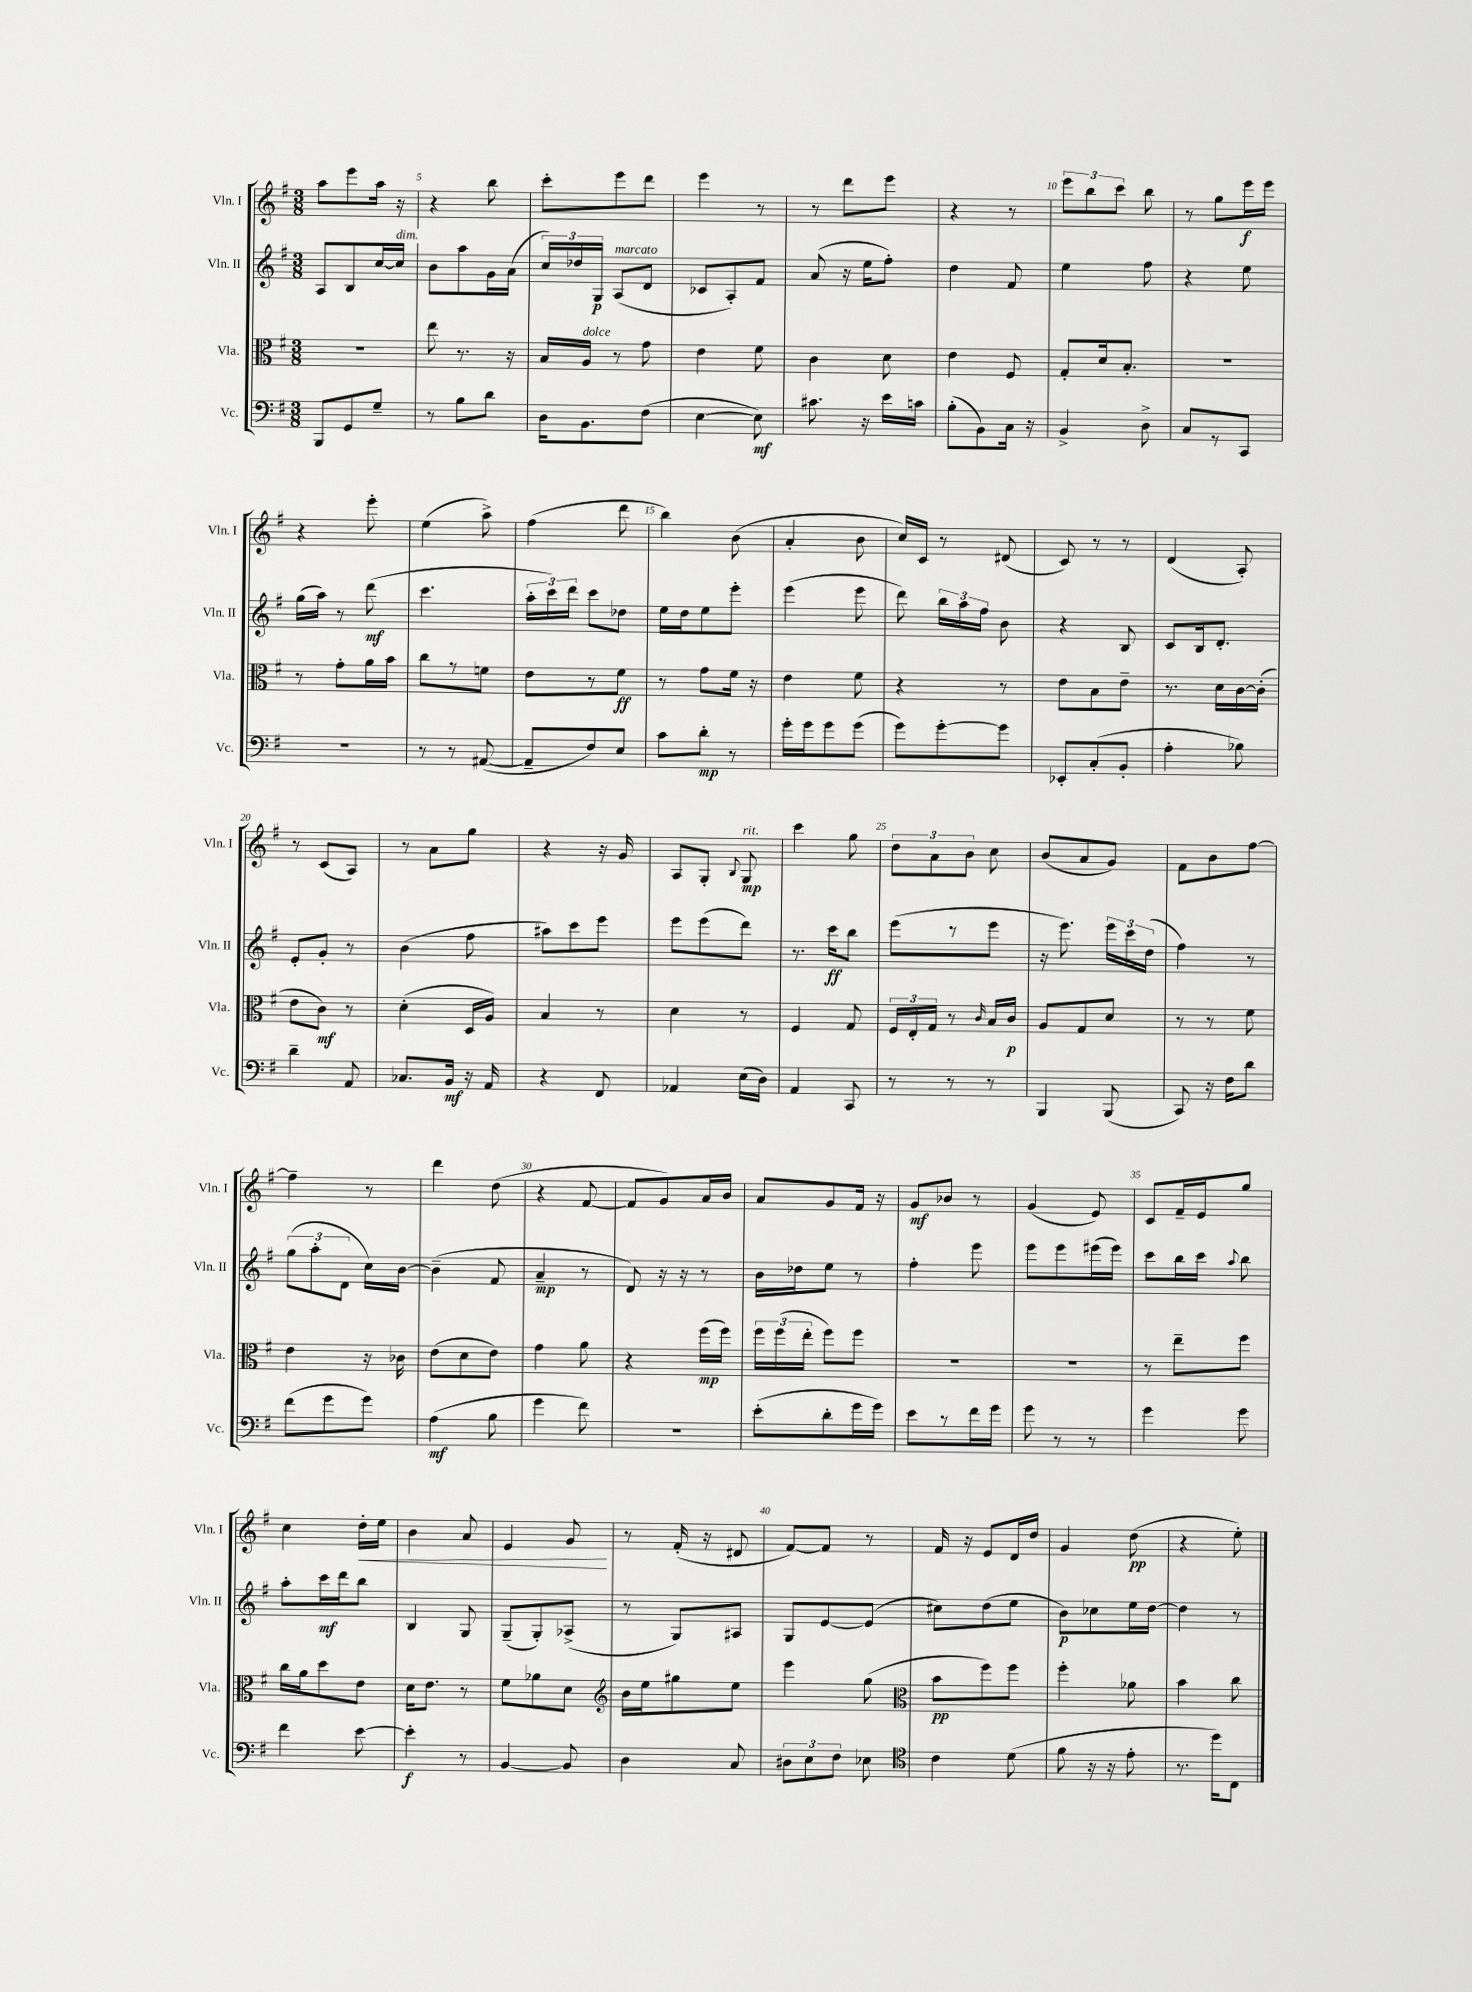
<<
\new StaffGroup <<
\new Staff = "s0" \with { instrumentName = "Vln. I" shortInstrumentName = "Vln. I" } {
    \clef treble \key g \major \numericTimeSignature \time 3/8
    \autoBeamOff a''8[ e'''8 a''16] r16 |
    r4 b''8 |
    c'''8[-. e'''8 d'''8] |
    e'''4 r8 |
    r8 d'''8[ e'''8] |
    r4 r8 |
    \tuplet 3/2 { e'''8[ b''8 c'''8] } b''8 |
    r8 g''8[ e'''16\f e'''16] |
    r4 e'''8-. |
    e''4( a''8->) |
    fis''4( d'''8 |
    b''4) b'8( |
    a'4-. b'8 |
    c''16[) c'16] r8 dis'8( |
    c'8) r8 r8 |
    d'4( a8-.) |
    r8 c'8[( a8]) |
    r8 a'8[ g''8] |
    r4 r16 g'16 |
    a8[ g8]-. \appoggiatura { b8 } g8\mp^\markup { \italic "rit." } |
    c'''4 g''8 |
    \tuplet 3/2 { d''8[ a'8 b'8] } c''8 |
    b'8[( a'8 g'8]) |
    fis'8[ b'8 fis''8]~ |
    fis''4-- r8 |
    d'''4 d''8( |
    r4 fis'8~ |
    fis'8[ g'8) a'16 b'16] |
    a'8[ g'8 fis'16] r16 |
    g'8[\mf bes'8] r8 |
    g'4( e'8) |
    c'8[ fis'16-- e'16 g''8] |
    c''4 d''16[-.\< e''16] |
    b'4 a'8 |
    e'4 g'8\! |
    r8 fis'16-.( r16 dis'8 |
    fis'8[~) fis'8] r8 |
    fis'16 r16 e'8[ d'16 d''16] |
    g'4 d''8\pp( |
    r4 e''8-.) \bar "|." |
}
\new Staff = "s1" \with { instrumentName = "Vln. II" shortInstrumentName = "Vln. II" } {
    \clef treble \key g \major \numericTimeSignature \time 3/8
    \autoBeamOff a8[ b8 c''16~ c''16]^\markup { \italic "dim." } |
    b'8[ a''8 g'16 a'16]( |
    \tuplet 3/2 { c''16[) des''16 g16]\p } a8[^\markup { \italic "marcato" }( d'8] |
    ces'8[ a8-.) fis'8] |
    a'8( r16 e''16[ fis''8]-.) |
    d''4 fis'8 |
    e''4 fis''8 |
    r4 e''8 |
    g''16[( a''16]) r8 d'''8\mf( |
    c'''4. |
    \tuplet 3/2 { a''16[-. c'''16) d'''16] } c'''8[ des''8] |
    e''16[ d''16 e''8 e'''8]-. |
    e'''4( e'''8 |
    d'''8) \tuplet 3/2 { b''16[ a''16 fis''16] } b'8 |
    r4 b8 |
    c'8[ b16 d'8.]-. |
    e'8[-. g'8]-. r8 |
    b'4( fis''8 |
    ais''8[) c'''8 e'''8] |
    e'''8[ e'''8( d'''8]) |
    r8. c'''16[\ff b''8] |
    e'''8[( r8 e'''8] |
    r16 e'''8.) \tuplet 3/2 { e'''16[ c'''16 d''16]( } |
    fis''4) r8 |
    \tuplet 3/2 { g''8[( a''8-. d'8] } c''16[) b'16]~ |
    b'4--( fis'8 |
    a'4--\mp r8 |
    d'8) r16 r16 r8 |
    b'16[ des''16 e''8] r8 |
    fis''4-. e'''8 |
    e'''8[ e'''8 eis'''16( eis'''16]) |
    c'''8[ b''16 c'''16] \appoggiatura { a''8 } b''8 |
    a''8[-. c'''16\mf d'''16 b''8] |
    b4 g8 |
    g8[--( g8-.) aes8]->( |
    r8 g8[) ais8] |
    g8[ e'8~ e'8]( |
    cis''8[) d''8( e''8] |
    b'8[\p) ces''8 e''16 d''16]~ |
    d''4 r8 \bar "|." |
}
\new Staff = "s2" \with { instrumentName = "Vla." shortInstrumentName = "Vla." } {
    \clef alto \key g \major \numericTimeSignature \time 3/8
    \autoBeamOff R4. |
    e''8 r8. r16 |
    b16[ a16]^\markup { \italic "dolce" } r8 g'8 |
    e'4 fis'8 |
    c'4 d'8 |
    e'4 fis8 |
    g8[-. d'16 b8.]-. |
    R4. |
    r8 g'8[-. a'16 b'16] |
    c''8[ r8 f'8] |
    e'8[ r8 fis'8]\ff |
    r8 g'8[ fis'16] r16 |
    e'4 fis'8 |
    r4 r8 |
    e'8[ b8 e'8]-- |
    r8. d'16[ c'16~ c'16]-.( |
    e'8[ c'8]\mf) r8 |
    d'4-.( d16[ a16]) |
    b4 r8 |
    d'4 r8 |
    fis4 g8 |
    \tuplet 3/2 { fis16[ e16-. g16] } r8 \grace { c'16 } b16[ c'16]\p |
    a8[ g8 d'8] |
    r8 r8 fis'8 |
    e'4 r16 ces'16 |
    e'8[( d'8 e'8]) |
    g'4 a'8 |
    r4 fis''16[\mp( fis''16]) |
    \tuplet 3/2 { fis''16[ fis''16( e''16]-. } fis''8[) fis''8] |
    R4. |
    R4. |
    r8 e''8[-- fis''8] |
    c''16[ a'16 d''8 e'8] |
    d'16[ e'8.] r8 |
    fis'8[ aes'8 d'8] |
    \clef treble b'16[ e''16 gis''8 e''8] |
    e'''4 g''8( |
    \clef alto b'8[\pp fis''8) fis''8] |
    fis''4-. aes'8 |
    b'4 c''8 \bar "|." |
}
\new Staff = "s3" \with { instrumentName = "Vc." shortInstrumentName = "Vc." } {
    \clef bass \key g \major \numericTimeSignature \time 3/8
    \autoBeamOff b,,8[ g,8 g8]-- |
    r8 b8[ d'8] |
    d16[ b,8. fis8]( |
    e4~ e8\mf) |
    cis'8. r16 e'16[ c'16] |
    b8[-.( b,8) c16] r16 |
    b,4-> d8-> |
    c8[ r8 c,8] |
    R4. |
    r8 r8 ais,8~( |
    ais,8[-- fis8) e8] |
    c'8[ d'8]-.\mp r8 |
    g'16[-. g'16 g'8 g'8]( |
    g'8[) g'8~-. g'8] |
    ees,8[-. c8-.( b,8]-. |
    a4-. bes8) |
    d'4-- a,8 |
    ces8.[ b,16]\mf r16 a,16 |
    r4 fis,8 |
    aes,4 e16[( d16]) |
    a,4 c,8 |
    r8 r8 r8 |
    b,,4 b,,8( |
    c,8) r16 fis16[ d'8] |
    fis'8[( g'8 g'8]) |
    a4\mf( b8 |
    g'4 fis'8) |
    R4. |
    e'8[-.( d'8-. g'16 g'16]) |
    e'8[ r8 fis'16 g'16] |
    g'8 r8 r8 |
    g'4 g'8 |
    fis'4 e'8~ |
    e'4-.\f r8 |
    b,4~ b,8 |
    d4 c8 |
    \tuplet 3/2 { dis8[ e8 fis8] } ees8 |
    \clef tenor c'4 d'8( |
    fis'8 r16 r16 e'8-. |
    r8. d''16[) c8] \bar "|." |
}
>>
>>
\layout { \context { \Score currentBarNumber = #4 \override BarNumber.break-visibility = ##(#f #t #t) barNumberVisibility = #(every-nth-bar-number-visible 5) } }
